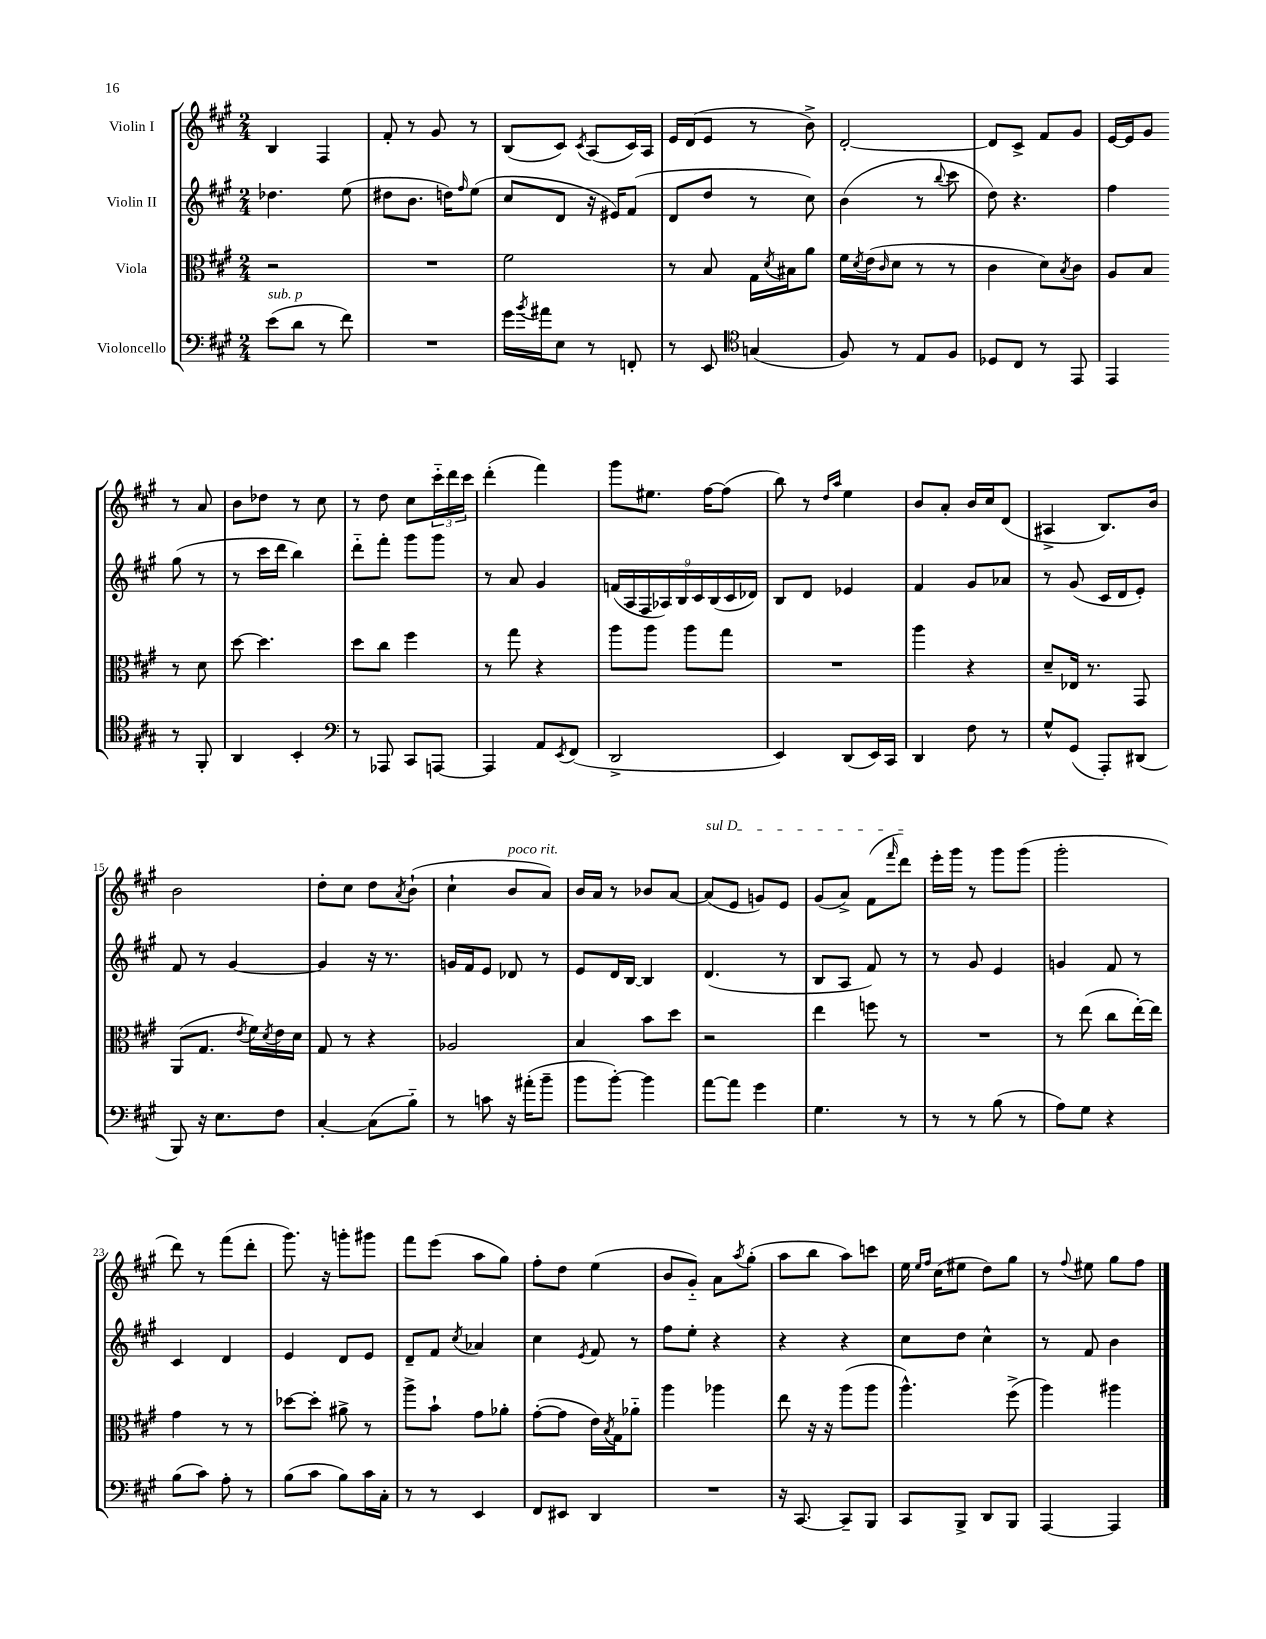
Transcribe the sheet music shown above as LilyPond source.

<<
\new StaffGroup <<
\new Staff = "s0" \with { instrumentName = "Violin I" } {
    \clef treble \key a \major \numericTimeSignature \time 2/4
    b4 fis4 |
    fis'8-. r8 gis'8 r8 |
    b8( cis'8) \acciaccatura { cis'8 } a8( cis'16) a16 |
    e'16 d'16( e'8 r8 b'8->) |
    d'2~-. |
    d'8 cis'8-> fis'8 gis'8 |
    e'16~ e'16 gis'8 r8 a'8 |
    b'8 des''8 r8 cis''8 |
    r8 d''8 cis''8 \tuplet 3/2 { cis'''16-_ d'''16 cis'''16 } |
    d'''4-.( fis'''4) |
    gis'''8 eis''8. fis''16~ fis''8( |
    b''8) r8 \grace { d''16 a''16 } e''4 |
    b'8 a'8-. b'16 cis''16 d'8( |
    ais4-> b8.) b'16 |
    b'2 |
    d''8-. cis''8 d''8 \acciaccatura { a'8 } b'8-!( |
    cis''4-! b'8^\markup { \italic "poco rit." } a'8) |
    b'16 a'16 r8 bes'8 a'8~ |
    \once \override TextSpanner.bound-details.left.text = \markup { \italic "sul D" } a'8\startTextSpan( e'8 g'8) e'8 |
    gis'8( a'8->) fis'8( \grace { fis'''16 } d'''8\stopTextSpan) |
    e'''16-. gis'''16 r8 gis'''8 gis'''8( |
    gis'''2-. |
    d'''8) r8 fis'''8( d'''8-. |
    gis'''8.) r16 g'''8-. gis'''8 |
    fis'''8 e'''8( a''8 gis''8) |
    fis''8-. d''8 e''4( |
    b'8 gis'8-_) a'8 \acciaccatura { a''8 } gis''8-.( |
    a''8 b''8 a''8) c'''8 |
    e''16 \grace { e''16 fis''16 } cis''16( eis''8 d''8) gis''8 |
    r8 \appoggiatura { fis''8 } eis''8 gis''8 fis''8 \bar "|." |
}
\new Staff = "s1" \with { instrumentName = "Violin II" } {
    \clef treble \key a \major \numericTimeSignature \time 2/4
    des''4. e''8( |
    dis''8 b'8. d''16) \grace { fis''16 } e''8( |
    cis''8 d'8 r16 eis'16) fis'8( |
    d'8 d''8 r8 cis''8) |
    b'4( r8 \appoggiatura { b''8 } cis'''8 |
    d''8) r4. |
    fis''4 gis''8( r8 |
    r8 cis'''16 d'''16 b''4) |
    d'''8-_ fis'''8-. gis'''8 gis'''8 |
    r8 a'8 gis'4 |
    \tuplet 9/8 { f'16( a16 fis16 aes16) b16 cis'16 b16( cis'16 des'16) } |
    b8 d'8 ees'4 |
    fis'4 gis'8 aes'8 |
    r8 gis'8( cis'16 d'16 e'8-.) |
    fis'8 r8 gis'4~ |
    gis'4 r16 r8. |
    g'16 fis'16 e'8 des'8 r8 |
    e'8 d'16 b16~ b4 |
    d'4.( r8 |
    b8 a8 fis'8) r8 |
    r8 gis'8 e'4 |
    g'4 fis'8 r8 |
    cis'4 d'4 |
    e'4 d'8 e'8 |
    d'8-- fis'8 \acciaccatura { cis''8 } aes'4 |
    cis''4 \acciaccatura { e'8 } fis'8 r8 |
    fis''8 e''8-. r4 |
    r4 r4 |
    cis''8 d''8 cis''4-^ |
    r8 fis'8 b'4 \bar "|." |
}
\new Staff = "s2" \with { instrumentName = "Viola" } {
    \clef alto \key a \major \numericTimeSignature \time 2/4
    r2 |
    R2 |
    fis'2 |
    r8 b8 gis16 \acciaccatura { d'8 } bis16 a'8 |
    fis'16 \acciaccatura { d'8 } e'16( \grace { cis'16 } d'8 r8 r8 |
    cis'4 d'8) \acciaccatura { b8 } cis'8 |
    a8 b8 r8 d'8 |
    d''8~ d''4. |
    d''8 cis''8 fis''4 |
    r8 gis''8 r4 |
    a''8 a''8 a''8 gis''8 |
    R2 |
    a''4 r4 |
    d'8-- ees16 r8. gis,8 |
    a,8( gis8. \acciaccatura { e'8 } fis'16) \acciaccatura { d'8 } e'16 d'16 |
    gis8 r8 r4 |
    aes2 |
    b4 b'8 d''8 |
    r2 |
    e''4 f''8 r8 |
    R2 |
    r8 e''8( cis''8 e''16~-.) e''16 |
    gis'4 r8 r8 |
    des''8~ des''8-. ais'8-> r8 |
    a''8-> b'8-! gis'8 aes'8-. |
    gis'8~-.( gis'8 e'16) \acciaccatura { b8 } gis16 aes'8-_ |
    a''4 aes''4 |
    e''8 r16 r16 a''8( a''8 |
    a''4.-^) fis''8->( |
    a''4) ais''4 \bar "|." |
}
\new Staff = "s3" \with { instrumentName = "Violoncello" } {
    \clef bass \key a \major \numericTimeSignature \time 2/4
    e'8^\markup { \italic "sub. p" }( d'8 r8 fis'8) |
    R2 |
    gis'16 \acciaccatura { b'8 } ais'16 e8 r8 f,8-. |
    r8 e,8 \clef tenor g4( |
    fis8) r8 e8 fis8 |
    des8 cis8 r8 e,8 |
    e,4 r8 fis,8-. |
    a,4 b,4-. |
    \clef bass r8 aes,,8 cis,8 a,,8~ |
    a,,4 a,8 \acciaccatura { e,8 } fis,8( |
    d,2-> |
    e,4) d,8( e,16) cis,16 |
    d,4 fis8 r8 |
    gis8-^ gis,8( a,,8-.) dis,8( |
    b,,8) r16 e8. fis8 |
    cis4~-. cis8( b8-_) |
    r8 c'8 r16 ais'16-.( b'8-- |
    b'8 b'8~-.) b'4 |
    a'8~ a'8 gis'4 |
    gis4. r8 |
    r8 r8 b8( r8 |
    a8) gis8 r4 |
    b8( cis'8) a8-. r8 |
    b8( cis'8 b8) cis'16 cis16-. |
    r8 r8 e,4 |
    fis,8 eis,8 d,4 |
    R2 |
    r16 cis,8.~ cis,8-- b,,8 |
    cis,8 b,,8-> d,8 b,,8 |
    a,,4~ a,,4 \bar "|." |
}
>>
>>
